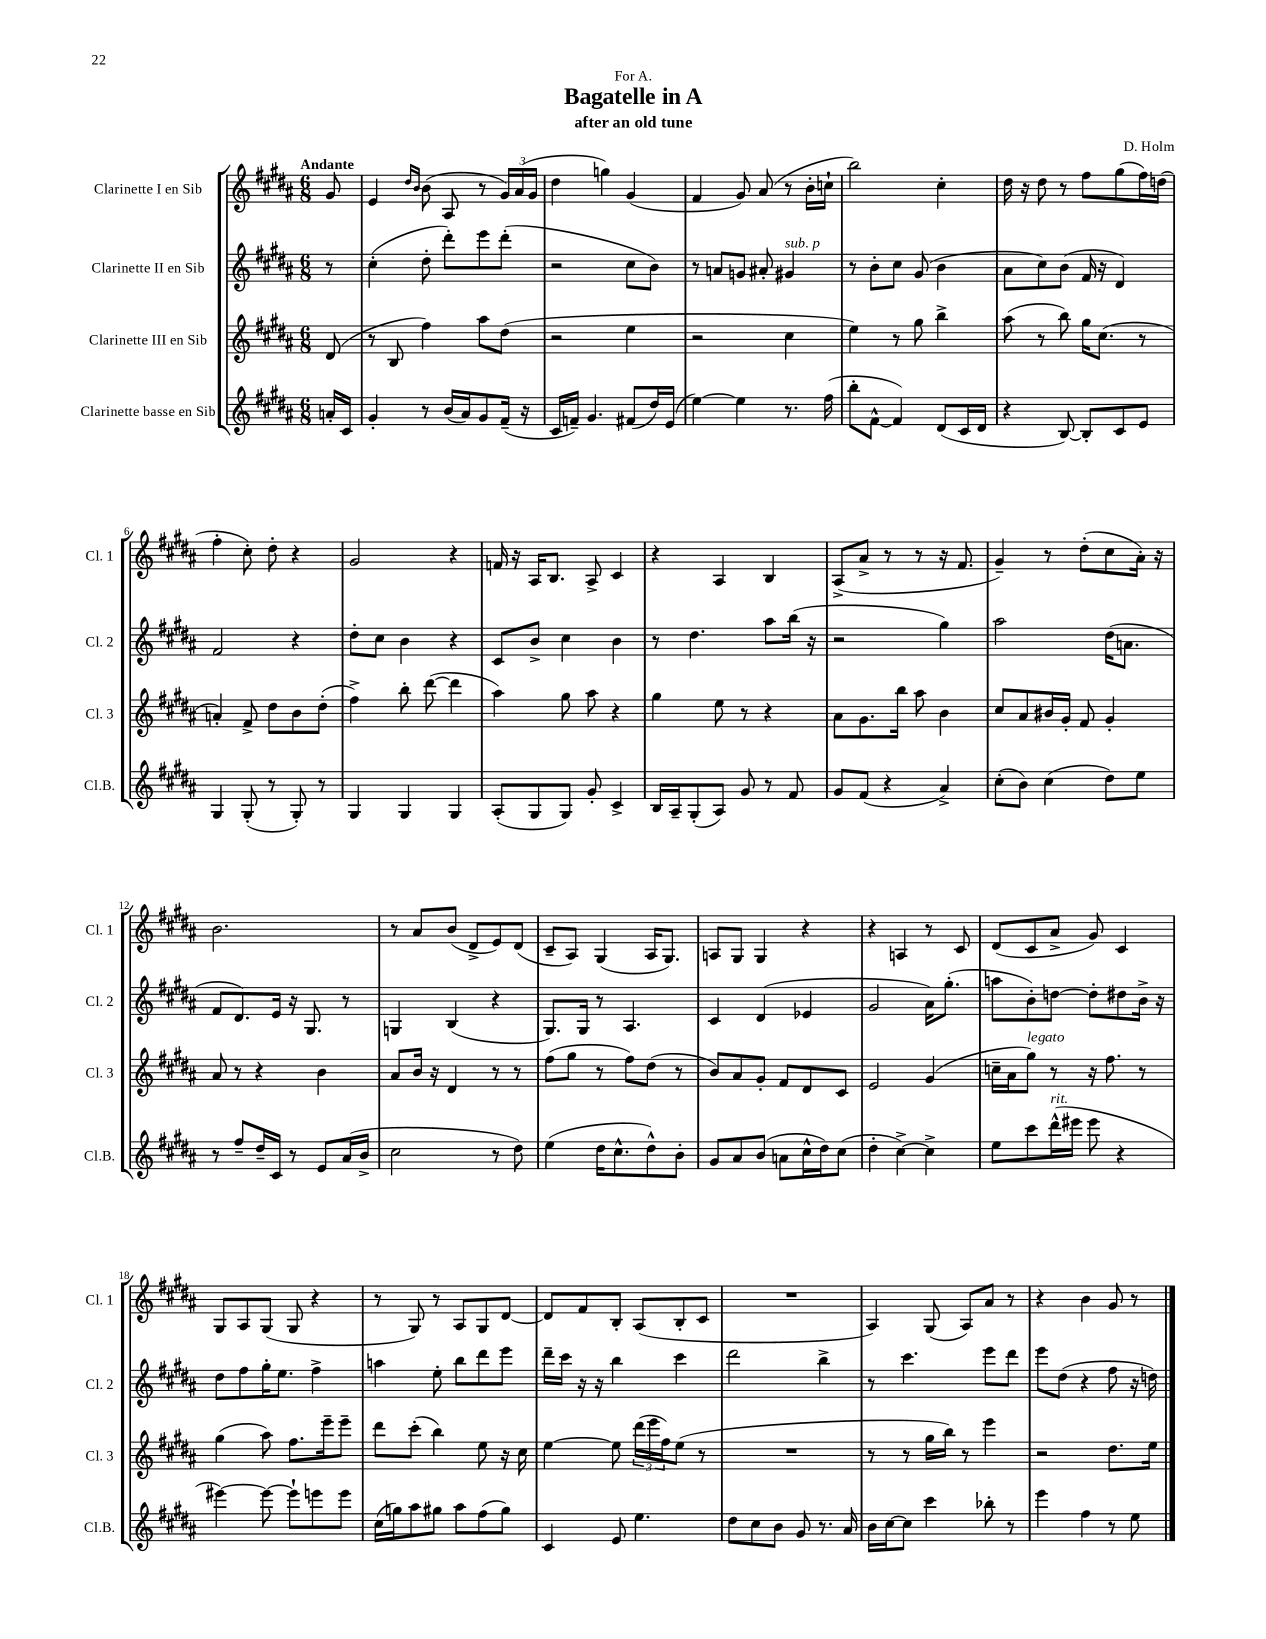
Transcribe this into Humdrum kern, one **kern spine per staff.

**kern	**kern	**kern	**kern
*part4	*part3	*part2	*part1
*staff4	*staff3	*staff2	*staff1
*I"Clarinette basse en Sib	*I"Clarinette III en Sib	*I"Clarinette II en Sib	*I"Clarinette I en Sib
*I'Cl.B.	*I'Cl. 3	*I'Cl. 2	*I'Cl. 1
*clefG2	*clefG2	*clefG2	*clefG2
*k[f#c#g#d#a#]	*k[f#c#g#d#a#]	*k[f#c#g#d#a#]	*k[f#c#g#d#a#]
*M6/8	*M6/8	*M6/8	*M6/8
=	=	=	=
!	!	!	!LO:TX:a:B:t=Andante
16an'/LL	(8d#/	8r	8g#/
16c#/JJ	.	.	.
=1	=1	=1	=1
4g#'/	8r	(4cc#'\	4e/
.	8B/	.	.
.	.	.	16qqdd#/LL
.	.	.	16qqb/JJ
8r	4ff#\)	8dd#'\	(8b\
(16b/LL	.	8ddd#'\L)	8A#/
16a#/J)	.	.	.
8g#/	8aa#\L	8eee\	8r
(16f#~/Jk	(8dd#\J	(8ddd#'\J	24g#/LL)
.	.	.	(24a#/
16r	.	.	.
.	.	.	24g#/JJ
=2	=2	=2	=2
16c#/LL	2r	2r	4dd#\
16fn~/JJ)	.	.	.
4.g#/	.	.	.
.	.	.	4ggn\)
(8f#X/L	4ee\	8cc#\L	(4g#/
16dd#/L)	.	8b\J)	.
(16e/JJ	.	.	.
=3	=3	=3	=3
[4ee\)	2r	8r	4f#/
.	.	8an/L	.
4ee\]	.	8gn/J	8g#/)
.	.	8a#X'/	(8a#/
!	!	!LO:TX:a:i:t=sub. p	!
8.r	4cc#\	4g#X/	8r
.	.	.	16b'\LL
(16ff#\	.	.	16ccn`\JJ
=4	=4	=4	=4
8bb'\L	4ee\)	8r	2bb\)
[8f#^^\J	.	8b'\L	.
4f#/])	8r	8cc#\J	.
.	8gg#\	(8g#/	.
(8d#/L	4bb^\	4b\	4cc#'\
16c#/L	.	.	.
16d#/JJ	.	.	.
=5	=5	=5	=5
4r	(8aa#\	8a#\L	16dd#\
.	.	.	16r
.	8r	8cc#\)	8dd#\
[8B/)	8bb\)	(8b\J	8r
8B'/L]	16gg#\KL	16f#/	8ff#\L
.	(8.cc#\J	16r	.
8c#/	.	4d#/)	(8gg#\
8e/J	8r	.	16ff#\L)
.	.	.	(16ddn\JJ
!!LO:LB:g=z
=6	=6	=6	=6
4G#/	4an'/)	2f#/	4ff#'\
(8G#'/	8f#^/	.	8cc#'\)
8r	8dd#\L	.	8dd#'\
8G#'/)	8b\	4r	4r
8r	(8dd#'\J	.	.
=7	=7	=7	=7
4G#/	4ff#^\)	8dd#'\L	2g#/
.	.	8cc#\J	.
4G#/	8bb'\	4b\	.
.	([8ddd#\	.	.
4G#/	4ddd#\]	4r	4r
=8	=8	=8	=8
(8A#'/L	4aa#\)	8c#/L	16fn/
.	.	.	16r
8G#/	.	8b^/J	16A#/KL
.	.	.	8.B/J
8G#/J)	8gg#\	4cc#\	.
8g#'/	8aa#\	.	8A#^/
4c#^/	4r	4b\	4c#/
=9	=9	=9	=9
16B/LL	4gg#\	8r	4r
16A#~/J	.	.	.
(8G#'/	.	4.dd#\	.
8A#/J)	8ee\	.	4A#/
8g#/	8r	.	.
8r	4r	8aa#\L	4B/
8f#/	.	(16bb\Jk	.
.	.	16r	.
=10	=10	=10	=10
8g#/L	8a#\L	2r	(8A#^/L
(8f#/J	8.g#\	.	8a#^/J
4r	.	.	8r
.	16bb\Jk	.	.
.	8aa#\	.	8r
4a#^/)	4b\	4gg#\)	16r
.	.	.	8.f#/
=11	=11	=11	=11
(8cc#'\L	8cc#/L	2aa#\	4g#~/)
8b\J)	8a#/	.	.
(4cc#\	16b#X/L	.	8r
.	16g#'/JJ	.	.
.	8f#/	.	(8dd#'\L
8dd#\L)	4g#'/	(16dd#\KL	8cc#\
.	.	8.an\J	.
8ee\J	.	.	16a#'\Jk)
.	.	.	16r
!!LO:LB:g=z
=12	=12	=12	=12
8r	8a#/	8f#/L	2.b\
8ff#~/L	8r	8.d#/)	.
16dd#~/L	4r	.	.
16c#/JJ	.	16e/Jk	.
8r	.	16r	.
.	.	8.G#/	.
8e/L	4b\	.	.
(16a#/L	.	8r	.
16b^/JJ	.	.	.
=13	=13	=13	=13
2cc#\	8a#/L	4Gn/	8r
.	16b/Jk	.	8a#/L
.	16r	.	.
.	4d#/	(4B/	(8b/J
.	.	.	8d#^/L
8r	8r	4r	8e/)
8dd#\)	8r	.	(8d#/J
=14	=14	=14	=14
(4ee\	(8ff#\L	8.G#/L)	8c#~/L
.	8gg#\J	.	8A#/J)
.	.	16G#/Jk	.
16dd#\KL	8r	8r	(4G#/
8.cc#^^\	.	.	.
.	8ff#\L)	4.A#/	.
8dd#^^\)	(8dd#\J	.	16A#/KL
.	.	.	8.G#/J)
8b'\J	8r	.	.
=15	=15	=15	=15
8g#/L	8b/L)	4c#/	8An/L
8a#/	8a#/	.	8G#/J
(8b/J	8g#'/J	(4d#/	4G#/
8an\L	8f#/L	.	.
16cc#^^\L	8d#/	4e-X/	4r
16dd#\J)	.	.	.
(8cc#\J	8c#/J	.	.
=16	=16	=16	=16
4dd#'\	2e/	2g#/	4r
[4cc#^\)	.	.	4An/
4cc#^\]	(4g#/	16a#\KL)	8r
.	.	(8.gg#'\J	.
.	.	.	8c#/
=17	=17	=17	=17
8ee\L	16ccn~\LL	8aan\L	(8d#/L
.	16a#\J	.	.
!	!LO:TX:a:i:t=legato	!	!
8ccc#\	8gg#\J)	8b'\)	8c#/
!LO:TX:a:i:t=rit.	!	!	!
(16ddd#^^\L	8r	[8ddn\J	8a#^/J
16eee#X\JJ	.	.	.
8eee#\	16r	8dd'\L]	8g#/)
.	8.ff#\	.	.
4r	.	8dd#X\	4c#/
.	8r	16b^\Jk	.
.	.	16r	.
!!LO:LB:g=z
=18	=18	=18	=18
[4eee#X\)	(4gg#\	8dd#\L	8G#/L
.	.	8ff#\	8A#/
8eee#\_	8aa#\)	16gg#'\K	(8G#/J
.	.	8.ee\J	.
8eee#`\L]	8.ff#\L	.	8G#/
8eeen\	.	4ff#^\	4r
.	16eee~\k	.	.
8eee\J	8eee~\J	.	.
=19	=19	=19	=19
(16cc#\LL	8ddd#\L	4aan\	8r
16ggn\J)	.	.	.
8aa#\	(8ccc#'\J	.	8G#/)
8gg#X\J	4bb\)	8ee'\	8r
8aa#\L	.	8bb\L	8A#/L
(8ff#\	8ee\	8ddd#\	8G#/
8gg#\J)	16r	8eee\J	[8d#/J
.	16cc#\	.	.
=20	=20	=20	=20
4c#/	[4ee\	16ddd#~\LL	8d#/L]
.	.	16ccc#\JJ	.
.	.	16r	8f#/
.	.	16r	.
8e/	8ee\]	4bb\	8B'/J
4.ee\	(24ddd#\LL	.	(8A#/L
.	24eee\	.	.
.	24ff#\J)	.	.
.	(8ee\J	4ccc#\	8B'/
.	8r	.	8c#/J
=21	=21	=21	=21
8dd#\L	2.r	2ddd#\	2.r
8cc#\	.	.	.
8b\J	.	.	.
8g#/	.	.	.
8.r	.	4bb^\	.
16a#/	.	.	.
=22	=22	=22	=22
16b\LL	8r	8r	4A#/)
[16cc#\J	.	.	.
8cc#\J]	8r	4.ccc#\	.
4ccc#\	16gg#\LL	.	(8G#/
.	16bb\JJ)	.	.
.	8r	.	8A#/L)
8bb-X'\	4eee\	8eee\L	8a#/J
8r	.	8ddd#\J	8r
=23	=23	=23	=23
4eee\	2r	8eee\L	4r
.	.	(8dd#\J	.
4ff#\	.	4r	4b\
8r	8.dd#\L	8ff#\	8g#/
8ee\	.	16r	8r
.	16ee\Jk	16ddn\)	.
==	==	==	==
*-	*-	*-	*-
